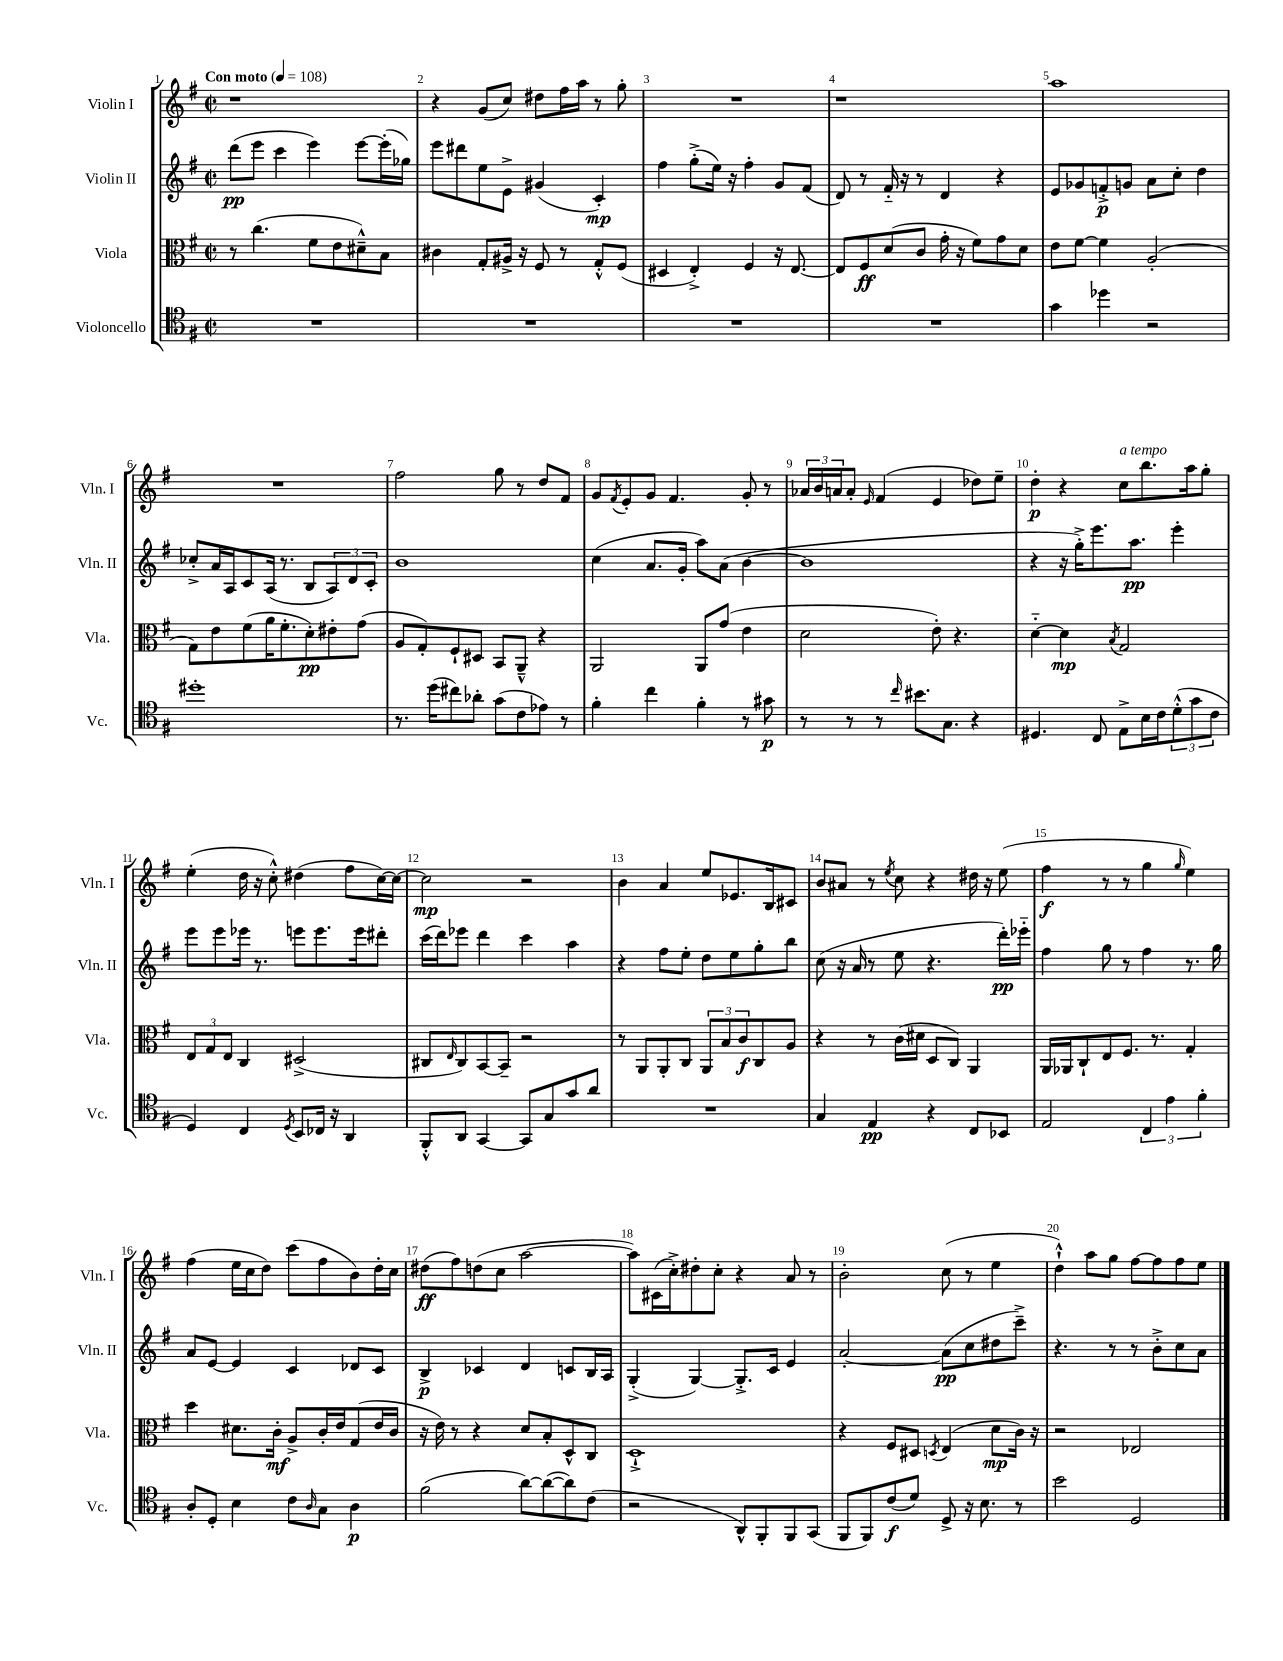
<<
\new StaffGroup <<
\new Staff = "s0" \with { instrumentName = "Violin I" shortInstrumentName = "Vln. I" } {
    \clef treble \key g \major \defaultTimeSignature \time 2/2 \tempo "Con moto" 4 = 108
    r1 |
    r4 g'8( c''8) dis''8 fis''16 a''16 r8 g''8-. |
    R1 |
    r1 |
    a''1 |
    R1 |
    fis''2 g''8 r8 d''8 fis'8 |
    g'8 \acciaccatura { fis'8 } e'8-. g'8 fis'4. g'8-. r8 |
    \tuplet 3/2 { aes'16 b'16 a'16 } a'8-. \grace { e'16 } fis'4( e'4 des''8) e''8-- |
    d''4-.\p r4 c''8^\markup { \italic "a tempo" } b''8. a''16 g''8-. |
    e''4-.( d''16 r16 c''8-.-^) dis''4( fis''8 c''16~) c''16~ |
    c''2\mp r2 |
    b'4 a'4 e''8 ees'8. b16 cis'8 |
    b'8 ais'8 r8 \acciaccatura { e''8 } c''8 r4 dis''16 r16 e''8( |
    fis''4\f r8 r8 g''4 \grace { g''16 } e''4) |
    fis''4( e''16 c''16 d''8) c'''8( fis''8 b'8) d''16-. c''16 |
    dis''8\ff( fis''8) d''8( c''8 a''2~ |
    a''8) cis'16( c''16-.->) dis''8-. c''8-. r4 a'8 r8 |
    b'2-. c''8( r8 e''4 |
    d''4-!-^) a''8 g''8 fis''8~ fis''8 fis''8 e''8 \bar "|." |
}
\new Staff = "s1" \with { instrumentName = "Violin II" shortInstrumentName = "Vln. II" } {
    \clef treble \key g \major \defaultTimeSignature \time 2/2
    d'''8\pp( e'''8 c'''4 e'''4) e'''8~ e'''16-.( ges''16) |
    e'''8 dis'''8 e''8 e'8-> gis'4( c'4-.\mp) |
    fis''4 g''8-.->( e''16) r16 fis''4-. g'8 fis'8( |
    d'8) r8 fis'16-_ r16 r8 d'4 r4 |
    e'8 ges'8 f'8-.->\p g'8 a'8 c''8-. d''4 |
    ces''8-.-> a'16 a16 c'8 a16( r8. b8 \tuplet 3/2 { a8) d'8 c'8-. } |
    b'1 |
    c''4( a'8. g'16-. a''8) a'8( b'4~ |
    b'1 |
    r4 r16 g''16-.->) e'''8. a''8.\pp e'''4-. |
    e'''8 e'''8 ees'''16 r8. e'''8 e'''8. e'''16 dis'''8-. |
    c'''16( d'''16) ees'''8 d'''4 c'''4 a''4 |
    r4 fis''8 e''8-. d''8 e''8 g''8-. b''8 |
    c''8( r16 a'16 r8 e''8 r4. d'''16-.\pp) ees'''16-_ |
    fis''4 g''8 r8 fis''4 r8. g''16 |
    a'8 e'8~ e'4 c'4 des'8 c'8 |
    b4->\p ces'4 d'4 c'8 b16 a16 |
    g4-.->( g4~) g8.-.-> c'16 e'4 |
    a'2~-. a'8\pp( c''8 dis''8 c'''8--->) |
    r4. r8 r8 b'8-.-> c''8 a'8 \bar "|." |
}
\new Staff = "s2" \with { instrumentName = "Viola" shortInstrumentName = "Vla." } {
    \clef alto \key g \major \defaultTimeSignature \time 2/2
    r8 c''4.( fis'8 e'8 dis'8---^) b8 |
    cis'4 g8-. ais16-> r16 fis8 r8 g8-.-^ fis8( |
    dis4 e4-.->) fis4 r16 e8.~ |
    e8 fis8\ff d'8( c'8 g'16-. r16 fis'8) g'8 d'8 |
    e'8 fis'8~ fis'4 a2-.( |
    g8) e'8 fis'8( a'16 fis'8.-. d'8-.\pp) eis'8-. g'8( |
    a8 g8-.) fis8-! dis8 b,8 a,8---^ r4 |
    a,2 a,8 g'8( e'4 |
    d'2 e'8-.) r4. |
    d'4~-_ d'4\mp \acciaccatura { b8 } g2 |
    \tuplet 3/2 { e8 g8 e8 } c4 dis2->( |
    cis8 \grace { e16 } cis8) b,8~ b,8-- r2 |
    r8 a,8 a,8-. c8 \tuplet 3/2 { a,8 b8 c'8\f } c8 a8 |
    r4 r8 c'16( dis'16 d8 c8) a,4 |
    a,16 aes,16 c8-! e8 fis8. r8. g4-. |
    d''4 dis'8. c'16-.\mf a8-> c'16-. e'16 g8( e'16 c'16 |
    r16 e'16) r8 r4 d'8 b8-. d8-^ c8 |
    d1-!-> |
    r4 fis8 dis8 \acciaccatura { d8 } e4( d'8\mp c'16) r16 |
    r2 ees2 \bar "|." |
}
\new Staff = "s3" \with { instrumentName = "Violoncello" shortInstrumentName = "Vc." } {
    \clef tenor \key g \major \defaultTimeSignature \time 2/2
    R1 |
    R1 |
    R1 |
    R1 |
    g'4 des''4 r2 |
    dis''1-. |
    r8. d''16( cis''8) aes'8-. g'8( c'8 ees'8) r8 |
    fis'4-. c''4 fis'4-. r8 gis'8\p |
    r8 r8 r8 \grace { c''16 } bis'8. g8. r4 |
    dis4. c8 e8-> b16 c'16 \tuplet 3/2 { d'8-.-^( g'8 c'8 } |
    d4) c4 \acciaccatura { d8 } b,8 ces16 r16 a,4 |
    fis,8-.-^ a,8 g,4~ g,8 g8 g'8 a'8 |
    R1 |
    g4 e4\pp r4 c8 bes,8 |
    e2 \tuplet 3/2 { c4 e'4 fis'4-. } |
    a8-. d8-. b4 c'8 \grace { a16 } g8 a4\p |
    fis'2( a'8~) a'8~( a'8) c'8( |
    r2 a,8-^) fis,8-. fis,8 g,8( |
    fis,8 fis,8) c'8\f( d'8) d8-> r16 b8. r8 |
    b'2 d2 \bar "|." |
}
>>
>>
\layout { \context { \Score \override BarNumber.break-visibility = ##(#f #t #t) barNumberVisibility = #all-bar-numbers-visible } }
